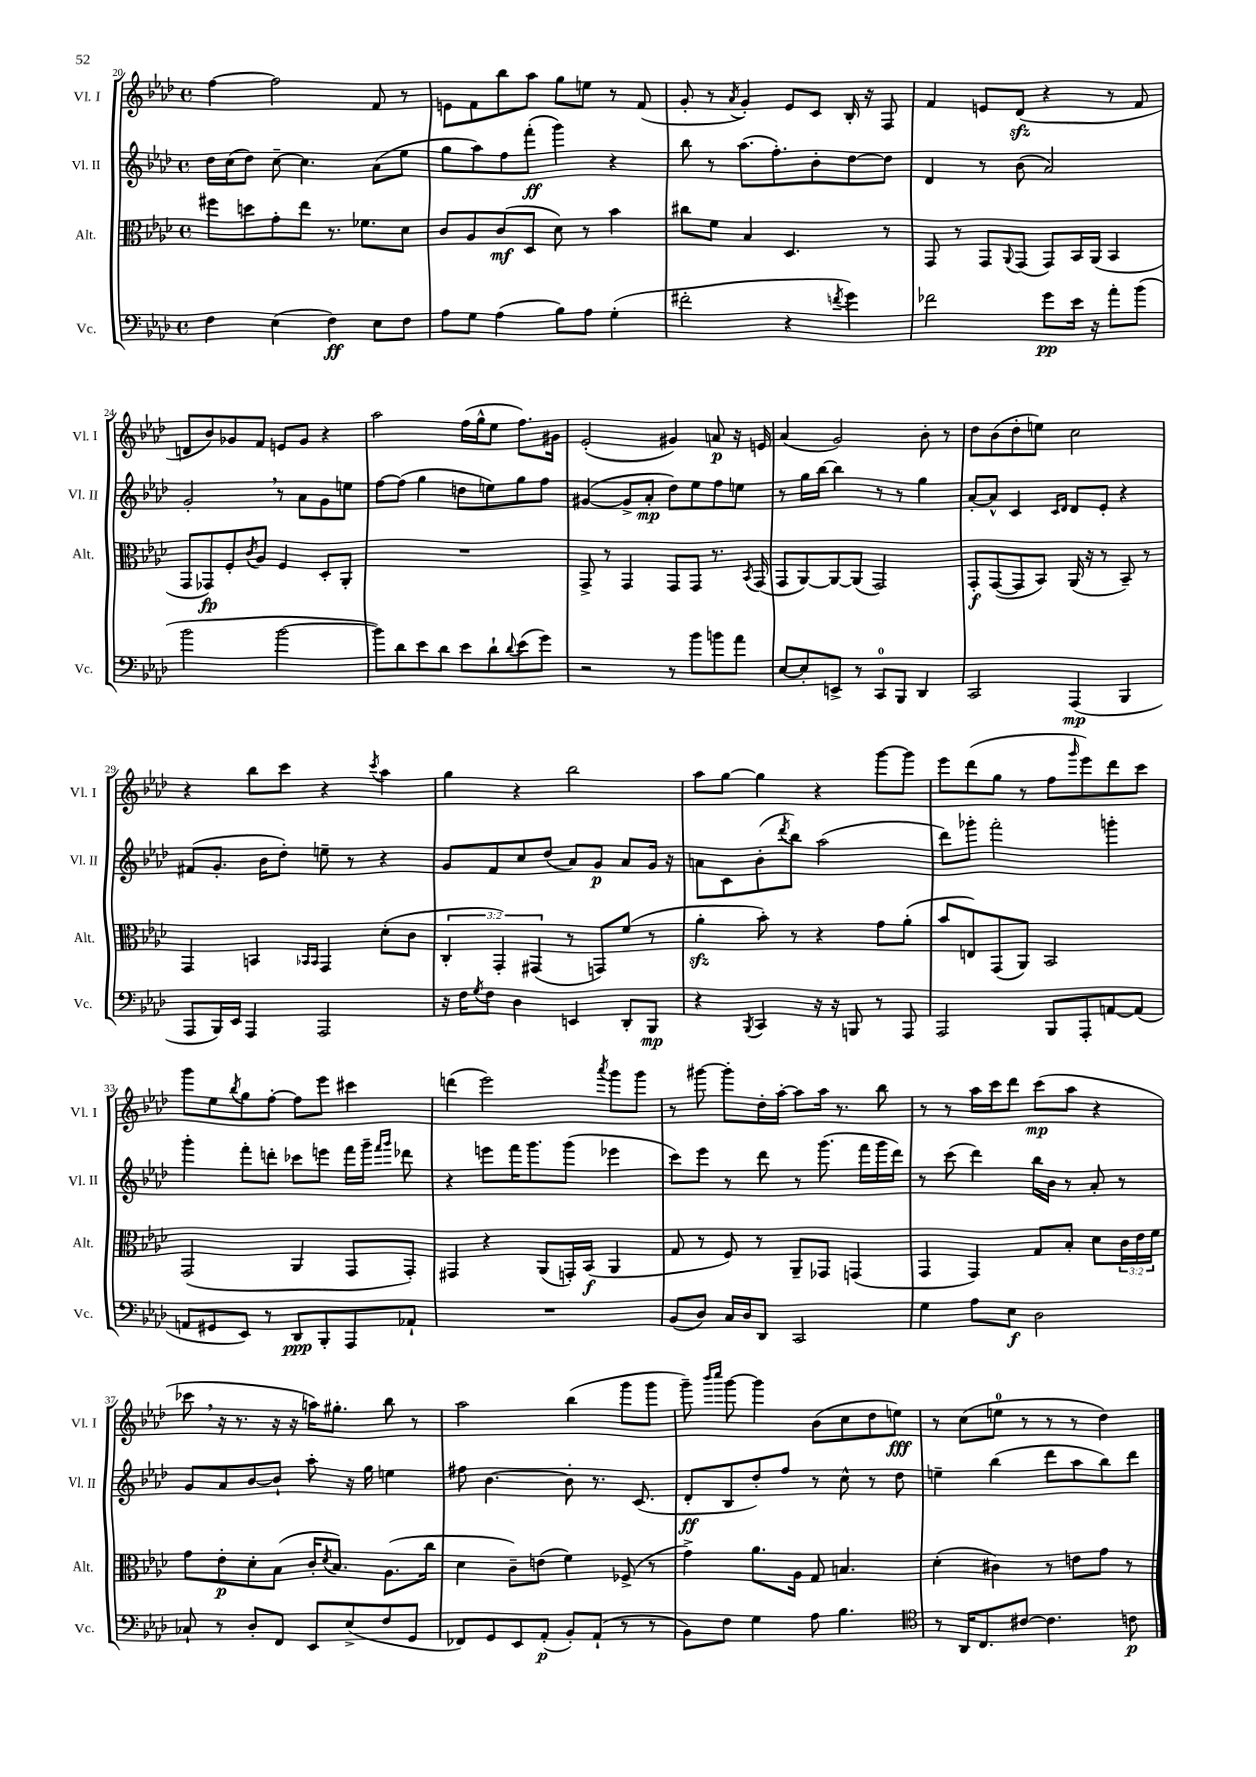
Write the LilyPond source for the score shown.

<<
\new StaffGroup <<
\new Staff = "s0" \with { instrumentName = "Vl. I" shortInstrumentName = "Vl. I" } {
    \clef treble \key aes \major \defaultTimeSignature \time 4/4
    f''4~ f''2 f'8 r8 |
    e'8 f'8 bes''8 aes''8 g''8 e''8 r8 f'8( |
    g'8-. r8 \acciaccatura { aes'8 } g'4-.) ees'8 c'8 bes16-. r16 f8 |
    f'4 e'8 des'8\sfz( r4 r8 f'8 |
    d'8 bes'8) ges'8 f'8 e'8 ges'8 r4 |
    aes''2 f''16( g''16-^ ees''8 f''8.) gis'16 |
    ees'2-.( gis'4) a'8\p r16 e'16 |
    aes'4( g'2) bes'8-. r8 |
    des''8 bes'8( des''8-. e''8) c''2 |
    r4 bes''8 c'''8 r4 \acciaccatura { c'''8 } aes''4 |
    g''4 r4 bes''2 |
    aes''8 g''8~ g''4 r4 g'''8~ g'''8 |
    ees'''8 des'''8( g''8 r8 f''8 \grace { g'''16 } ees'''8) des'''8 c'''8 |
    g'''8 ees''8 \acciaccatura { bes''8 } g''8 f''8~-. f''8 ees'''8 cis'''4 |
    d'''4( ees'''2) \acciaccatura { aes'''8 } g'''8 g'''8 |
    r8 gis'''8~ gis'''8-. des''16-. aes''16~-. aes''8 aes''16 r8. bes''8 |
    r8 r8 aes''16 c'''16 des'''8 c'''8\mp( aes''8 r4 |
    ces'''8 \breathe r16 r8. r16 r16 a''16) gis''8.-. bes''8 r8 |
    aes''2 bes''4( g'''8 g'''8 |
    g'''8--) \grace { bes'''16 c''''16 } g'''8~ g'''4 bes'8( c''8 des''8 e''8\fff) |
    r8 c''8( e''8-0 r8 r8 r8 des''4) \bar "|." |
}
\new Staff = "s1" \with { instrumentName = "Vl. II" shortInstrumentName = "Vl. II" } {
    \clef treble \key aes \major \defaultTimeSignature \time 4/4
    des''16 c''16( des''8) c''8~-- c''4. aes'8( ees''8 |
    g''8 aes''8) f''8 f'''8-.\ff( g'''4) r4 |
    bes''8 r8 aes''8.( f''8.-.) bes'8-. des''8~ des''8 |
    des'4 r8 bes'8( aes'2) |
    g'2-. \breathe r8 aes'8 g'8 e''8 |
    f''8~ f''8( g''4 d''8 e''8) g''8 f''8 |
    gis'4~( gis'8-> aes'8-.\mp des''8) ees''8 f''8 e''8 |
    r8 g''16 bes''16~ bes''4 r8 r8 g''4 |
    aes'8~-. aes'8-^ c'4 \grace { c'16 des'16 } des'8 ees'8-. r4 |
    fis'8( g'8.-. bes'16 des''8-.) e''8-- r8 r4 |
    g'8 f'8 c''8 des''8( aes'8) g'8\p aes'8 g'16 r16 |
    a'8 c'8 bes'8-.( \acciaccatura { des'''8 } bes''8) aes''2( |
    des'''8) ges'''8-. f'''2-. g'''4-. |
    g'''4-. f'''8-. d'''8-. ces'''8 e'''8 f'''16 g'''16-- \grace { f'''16 g'''16 } des'''8 |
    r4 e'''8 f'''16 g'''8. g'''8( ees'''4 |
    c'''8) ees'''8 r8 des'''8 r8 g'''8.( f'''16 g'''16 des'''16) |
    r8 c'''8( des'''4) bes''16 bes'16 r8 aes'8-. r8 |
    g'8 aes'8 bes'8~ bes'8-! aes''8-. r16 g''16 e''4 |
    fis''8 bes'4.~ bes'8-. r8. c'8.( |
    des'8-.\ff bes8 des''8-.) f''8 r8 c''8-^ r8 des''8 |
    e''4-- bes''4( des'''8 aes''8 bes''8) des'''8 \bar "|." |
}
\new Staff = "s2" \with { instrumentName = "Alt." shortInstrumentName = "Alt." } {
    \clef alto \key aes \major \defaultTimeSignature \time 4/4 \override Staff.TupletNumber.text = #tuplet-number::calc-fraction-text
    fis''8 d''8 g'8-. ees''8 r8. fes'8. des'8 |
    c'8 aes8 c'8\mf( des8 des'8) r8 bes'4 |
    cis''8 f'8 bes4 des4. r8 |
    g,8 r8 g,8 \appoggiatura { aes,8 } g,8( g,8) bes,16 aes,16( bes,4 |
    g,8 ges,8\fp) f8-. \acciaccatura { c'8 } aes8 f4 des8-. aes,8-. |
    R1 |
    g,8-> r8 g,4 g,8 g,8 r8. \acciaccatura { bes,8 } g,16( |
    g,8 aes,8~) aes,8~ aes,8( g,2) |
    g,8-.\f g,8~( g,8 bes,8) aes,16( r16 r8 bes,8--) r8 |
    g,4 b,4 \grace { bes,16 bes,16 } g,4 des'8-.( c'8 |
    \tuplet 3/2 { c4-. g,4-.) gis,4( } r8 g,8) f'8( r8 |
    aes'4-.\sfz bes'8-.) r8 r4 g'8 aes'8-.( |
    bes'8 e8) g,8( aes,8) bes,2 |
    g,2( aes,4 g,8 g,8-.) |
    gis,4 r4 aes,8( g,16-.) bes,16\f( aes,4 |
    g8 r8 f8) r8 aes,8-- ges,8 g,4( |
    g,4 g,4) g8 bes8-. des'8 \tuplet 3/2 { c'16 ees'16 f'16 } |
    g'8 ees'8-.\p des'8-. bes8( c'16-. \acciaccatura { des'8 } bes8.) aes8.( c''16 |
    des'4 c'8--) e'8( f'4) fes8->( r8 |
    g'4->) aes'8. aes16 g8 b4. |
    des'4-.( cis'4) r8 e'8 g'8 r8 \bar "|." |
}
\new Staff = "s3" \with { instrumentName = "Vc." shortInstrumentName = "Vc." } {
    \clef bass \key aes \major \defaultTimeSignature \time 4/4
    f4 ees4( f4\ff) ees8 f8 |
    aes8 g8 aes4( bes8) aes8 g4-.( |
    fis'2-. r4 \acciaccatura { f'8 } g'4) |
    fes'2 g'8\pp ees'16 r16 aes'8-. bes'8( |
    bes'2 bes'2~ |
    bes'8) des'8 ees'8 des'8 ees'8 des'8-! \appoggiatura { des'8 } ees'8( g'8) |
    r2 r8 bes'8 b'8 aes'8 |
    ees8~ ees8-. e,8-> r8 c,8-0 bes,,8 des,4 |
    c,2 aes,,4\mp( bes,,4 |
    aes,,8 bes,,16) ees,16 aes,,4 aes,,2 |
    r16 f16 \acciaccatura { g8 } f8 des4 e,4 des,8-. bes,,8\mp |
    r4 \acciaccatura { bes,,8 } c,4 r16 r16 b,,8 r8 aes,,8 |
    aes,,2 bes,,8 aes,,8-. a,8~ a,8( |
    a,8 gis,8 ees,8) r8 des,8\ppp bes,,8-. aes,,8 aes,8-! |
    R1 |
    bes,8( des8) c16 des16 des,8 c,2 |
    g4 aes8 ees8\f des2 |
    ces8-! r8 des8-. f,8 ees,8 ees8->( f8 g,8 |
    fes,8) g,8 ees,8 aes,8-.\p( bes,8-.) aes,8-!( r8 r8 |
    bes,8) f8 g4 aes8 bes4. |
    \clef tenor r8 aes,16 c8. cis'8~ cis'4. c'8\p \bar "|." |
}
>>
>>
\layout { \context { \Score currentBarNumber = #20 } }
